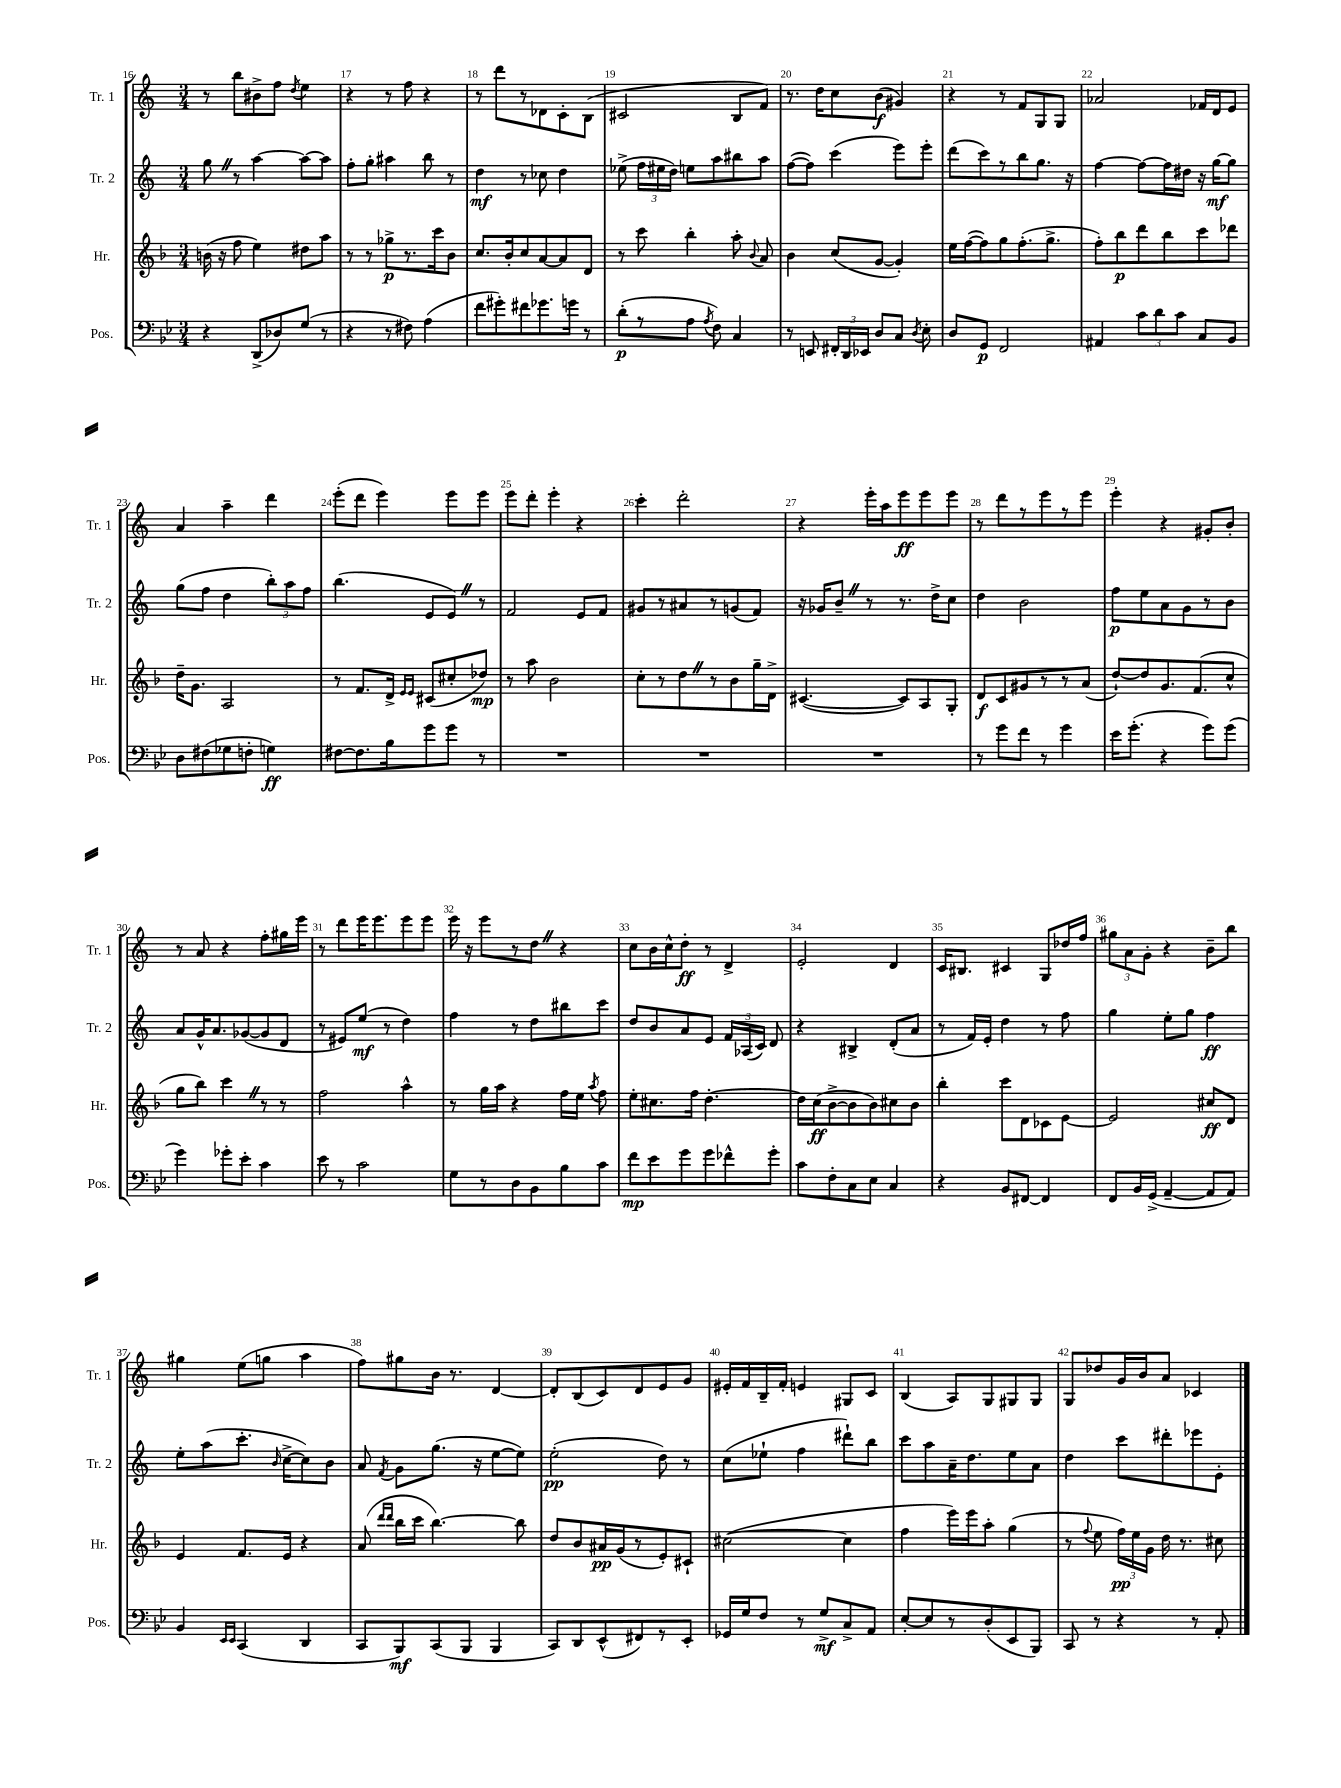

**kern	**kern	**kern	**kern
*staff4	*staff3	*staff2	*staff1
*clefF4	*clefG2	*clefG2	*clefG2
*k[b-e-]	*k[b-]	*k[]	*k[]
*M3/4	*M3/4	*M3/4	*M3/4
4r	(16b	8gg	8r
.	16r	.	.
.	8ff	8r	8bb
(8DD^	4ee)	[4aa	8b#^
8D-)	.	.	8ff
.	.	.	8qdd
(8G	8dd#	8aa_	4ee
8r	8aa	8aa]	.
=	=	=	=
4r	8r	8ff'	4r
.	8r	8gg'	.
8r	8gg-^	4aa#	8r
8F#)	8.r	.	8ff
(4A	.	8bb	4r
.	16ccc	.	.
.	8b-	8r	.
=	=	=	=
8f	8.cc	4dd	8r
8g#')	.	.	8ddd
.	16b-'	.	.
8f#	8cc	8r	8r
8.g-	[8a	8cc-	8d-
.	8a]	4dd	8c'
16g	.	.	.
8r	8d	.	(8B
=	=	=	=
(8d'	8r	(8ee-^	2c#
8r	8ccc	24ff	.
.	.	24ee#	.
.	.	24dd)	.
8A	4bb-'	8ee	.
8qA	.	.	.
8F)	.	8aa	.
4C	8aa'	8bb#	8B
.	8qqb-	.	.
.	8a	8aa	8f)
=	=	=	=
8r	4b-	([8ff	8.r
8EE	.	8ff])	.
.	.	.	16dd
24FF#'	(8cc	(4ccc	8cc
24DD	.	.	.
24EE-	.	.	.
8D	[8g	.	(8b
8C	4g'])	8eee)	4g#)
8qD	.	.	.
8E-'	.	8eee'	.
=	=	=	=
8D	16ee	(8ddd	4r
.	([16ff	.	.
8GG	8ff])	8ccc)	.
2FF	8gg	8r	8r
.	(8.ff'	8bb	8f
.	.	8.gg	8G
.	8.gg^	.	.
.	.	.	8G
.	.	16r	.
=	=	=	=
4AA#	8ff')	[4ff	2a-
.	8bb-	.	.
12c	8ddd	8ff_	.
12d	.	.	.
.	8bb-	16ff]	.
12c	.	.	.
.	.	16dd#	.
8C	8ccc	16r	16f-
.	.	[16gg	16d
8BB-	8ddd-	8gg]	8e
=	=	=	=
8D	16dd~	(8gg	4a
.	8.g	.	.
(8F#	.	8ff	.
8G-	2A	4dd	4aa~
8F'	.	.	.
4G)	.	12bb')	4ddd
.	.	12aa	.
.	.	12ff	.
=	=	=	=
[8F#	8r	(4.bb	(8eee'
8.F#]	8.f	.	8ddd
.	.	.	4eee)
16B-	16d^	.	.
.	16qqe	.	.
.	16qqe	.	.
8g	(8c#	8e	.
8g	8cc#'	8e)	8eee
8r	8dd-)	8r	8eee
=	=	=	=
2.r	8r	2f	8eee
.	8aa	.	8ddd'
.	2b-	.	4eee'
.	.	8e	4r
.	.	8f	.
=	=	=	=
2.r	8cc'	8g#	4ccc'
.	8r	8r	.
.	8dd	8a#	2ddd'
.	8r	8r	.
.	8b-	(8g	.
.	16gg~	8f)	.
.	16d^	.	.
=	=	=	=
2.r	([4.c#	16r	4r
.	.	16g-	.
.	.	8b~	.
.	.	8r	16eee'
.	.	.	16aa
.	8c#])	8.r	8eee
.	8A	.	8eee
.	.	16dd^	.
.	8G'	8cc	8eee
=	=	=	=
8r	8d	4dd	8r
8g	8c	.	8ddd
8f	8g#	2b	8r
8r	8r	.	8eee
4g	8r	.	8r
.	(8a	.	8eee
=	=	=	=
16e-	[8dd`)	8ff	4eee'
(8.g'	.	.	.
.	8dd]	8ee	.
4r	8.g	8a	4r
.	.	8g	.
.	(8.f	.	.
8g)	.	8r	8g#'
(8g	8cc^^	8b	8b'
=	=	=	=
4g)	8gg	8a	8r
.	8bb-)	16g^^	8a
.	.	8.a	.
8g-'	4ccc	.	4r
8e-'	.	([8g-	.
4c	8r	8g-]	8ff'
.	8r	8d	16gg#
.	.	.	16eee
=	=	=	=
8e-	2ff	8r	8r
8r	.	8e#)	8ddd
2c	.	(8ee	16eee
.	.	.	8.eee
.	.	8r	.
.	4aa^^	4dd)	8eee
.	.	.	8eee
=	=	=	=
8G	8r	4ff	16eee
.	.	.	16r
8r	16gg	.	8eee
.	16aa	.	.
8D	4r	8r	8r
8BB-	.	8dd	8dd
8B-	16ff	8bb#	4r
.	16ee	.	.
.	8qaa	.	.
8c	8ff	8ccc	.
=	=	=	=
8f	8ee'	8dd	8cc
8e-	8.cc#	8b	16b
.	.	.	16cc^^
8g	.	8a	8dd'
.	16ff	.	.
8g	[4.dd'	8e	8r
8f-^^	.	24f	4d^
.	.	(24A-	.
.	.	24c)	.
8g'	.	8d	.
=	=	=	=
8c	16dd]	4r	2e'
.	(16cc	.	.
8F'	[8b-^	.	.
8C	8b-]	4B#^	.
8E-	8b-)	.	.
4C	8cc#	(8d'	4d
.	8b-	8a	.
=	=	=	=
4r	4bb-'	8r	16c
.	.	.	8.B#
.	.	16f)	.
.	.	16e'	.
8BB-	8ccc	4dd	4c#
[8FF#	8d	.	.
4FF#]	8c-	8r	8G
.	[8e	8ff	16dd-
.	.	.	16ff
=	=	=	=
8FF	2e]	4gg	12gg#
.	.	.	12a
16BB-	.	.	.
.	.	.	12g'
(16GG^	.	.	.
[4AA~	.	8ee'	4r
.	.	8gg	.
8AA]	8cc#	4ff	8b~
8AA)	8d	.	8bb
=	=	=	=
4BB-	4e	8ee'	4gg#
.	.	(8aa	.
16qqEE-	.	.	.
16qqEE-	.	.	.
(4CC	8.f	8.ccc'	(8ee
.	.	.	8gg
.	.	16qqb	.
.	16e	[16cc^	.
4DD	4r	8cc])	4aa
.	.	8b	.
=	=	=	=
8CC	(8a	8a	8ff)
.	16qqddd	.	.
.	16qqddd	8qf	.
8BBB-)	16bb-	8g	8gg#
.	16ccc	.	.
(8CC	[4.bb-)	(8.gg	16b
.	.	.	8.r
8BBB-	.	.	.
.	.	16r	.
4BBB-	.	[8ee	[4d
.	8bb-]	8ee])	.
=	=	=	=
8CC)	8dd	(2ee'	8d']
8DD	8b-	.	(8B
(8EE-^^	16a#	.	8c)
.	(16g	.	.
8FF#)	8r	.	8d
8r	8e')	8dd)	8e
8EE-'	8c#`	8r	8g
=	=	=	=
16GG-	([2cc#	(8cc	16e#'
16G	.	.	16f
8F	.	8ee-`	16B~
.	.	.	16f'
8r	.	4ff	4e
8G^	.	.	.
8C^	4cc#]	8ddd#`)	8G#
8AA	.	8bb	8c
=	=	=	=
[8E-'	4ff	8ccc	(4B
8E-]	.	8aa	.
8r	16eee)	16a~	8A)
.	16eee	8.dd	.
(8D'	8aa'	.	8G
8EE-	(4gg	8ee	8G#
8BBB-)	.	8a	8G#
=	=	=	=
8CC	8r	4dd	8G
.	8qqff	.	.
8r	8ee	.	8dd-
4r	24ff)	8ccc	16g
.	24ee	.	.
.	.	.	16b
.	24g	.	.
.	16dd	8ddd#'	8a
.	8.r	.	.
8r	.	8eee-	4c-
8AA'	8cc#	8e'	.
==	==	==	==
*-	*-	*-	*-
